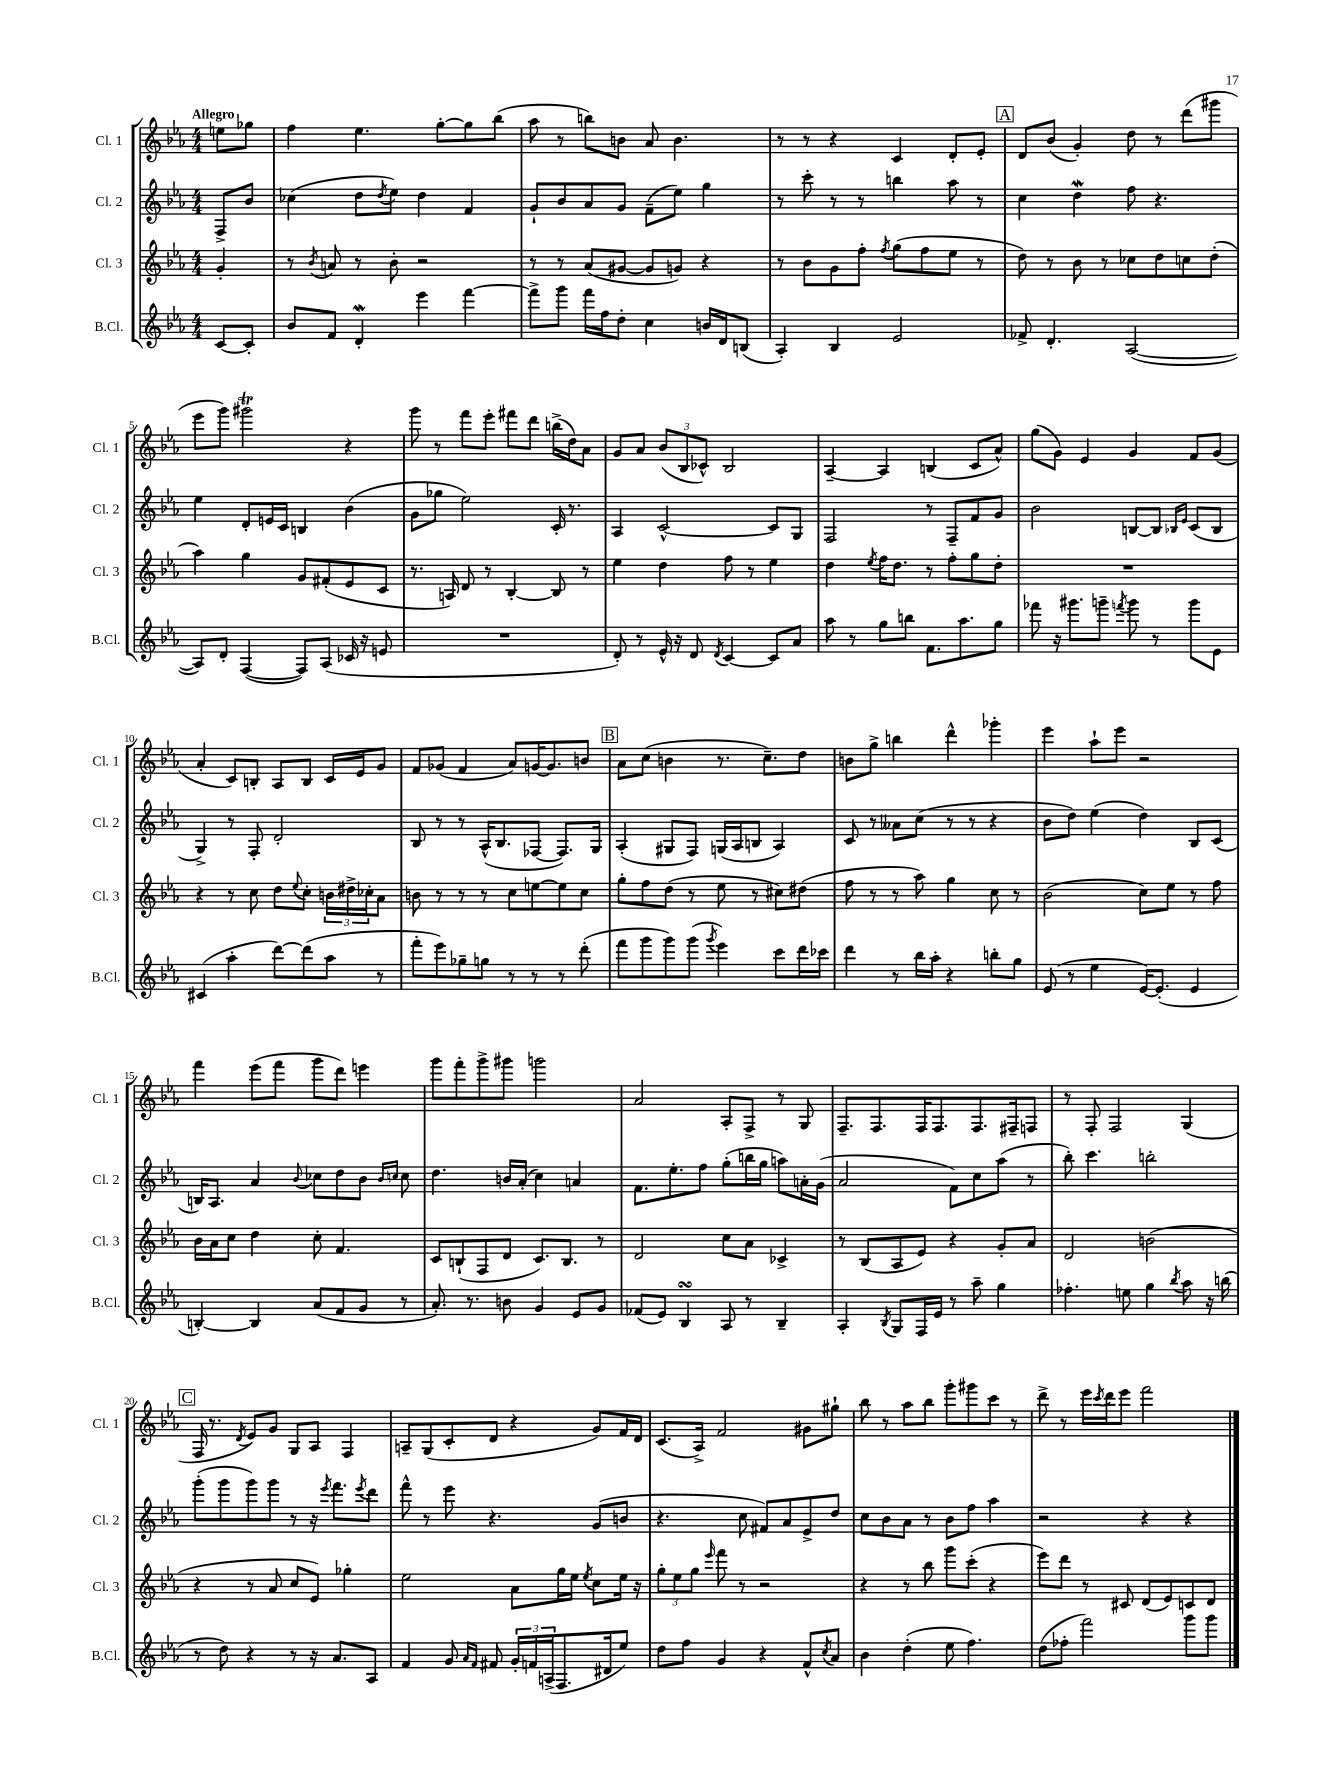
<<
\new StaffGroup <<
\new Staff = "s0" \with { instrumentName = "Cl. 1" shortInstrumentName = "Cl. 1" } {
    \clef treble \key ees \major \numericTimeSignature \time 4/4 \partial 4 \tempo "Allegro"
    e''8 ges''8 |
    f''4 ees''4. g''8~-. g''8 bes''8( |
    aes''8 r8 b''8) b'8 aes'8 b'4. |
    r8 r8 r4 c'4 d'8-. ees'8-. |
    \mark \markup { \box "A" } d'8 bes'8( g'4-.) d''8 r8 d'''8( gis'''8 |
    ees'''8 g'''8) gis'''2\trill r4 |
    g'''8 r8 f'''8 ees'''8-. fis'''8 d'''8 b''16->( d''16) aes'8 |
    g'8 aes'8 \tuplet 3/2 { bes'8( bes8 ces'8-^) } bes2 |
    aes4~-- aes4 b4( c'8 aes'8-^) |
    g''8( g'8) ees'4 g'4 f'8 g'8( |
    aes'4-. c'8) b8-. aes8 b8 c'16 ees'16 g'8 |
    f'8 ges'8( f'4 aes'8) g'16~ g'8. b'8 |
    \mark \markup { \box "B" } aes'8 c''8( b'4 r8. c''8.--) d''8 |
    b'8 g''8-> b''4 d'''4-^ ges'''4-. |
    ees'''4 aes''8-! ees'''8 r2 |
    f'''4 ees'''8( f'''8 g'''8 d'''8) e'''4 |
    g'''8 f'''8-. g'''8-> gis'''8 g'''2 |
    aes'2 aes8-. f8-> r8 g8 |
    f8.-- f8. f16 f8. f8. fis16-- f8 |
    r8 f8-. f2 g4( |
    \mark \markup { \box "C" } f16 r8. \acciaccatura { d'8 } ees'8) g'8 g8 aes8 f4 |
    a8-- g8( c'8-. d'8 r4 g'8) f'16 d'16 |
    c'8.( aes16->) f'2 gis'8 gis''8-! |
    bes''8 r8 aes''8 bes''8 g'''8-. gis'''8 c'''8 r8 |
    d'''8-> r8 ees'''16 \acciaccatura { c'''8 } d'''16 ees'''8 f'''2 \bar "|." |
}
\new Staff = "s1" \with { instrumentName = "Cl. 2" shortInstrumentName = "Cl. 2" } {
    \clef treble \key ees \major \numericTimeSignature \time 4/4 \partial 4
    f8-> bes'8 |
    ces''4( d''8 \acciaccatura { d''8 } ees''8) d''4 f'4 |
    g'8-! bes'8 aes'8 g'8 f'8--( ees''8) g''4 |
    r8 c'''8-. r8 r8 b''4 aes''8 r8 |
    \mark \markup { \box "A" } c''4 d''4\mordent f''8 r4. |
    ees''4 d'8-. e'16 c'16 b4 bes'4( |
    g'8 ges''8 ees''2) c'16-. r8. |
    aes4 c'2~-^ c'8 g8 |
    f2 r8 f8-- f'8 g'8 |
    bes'2 b8~ b8 \grace { bes16 ees'16 } c'8( bes8 |
    g4->) r8 f8-. d'2-. |
    bes8 r8 r8 aes16-^( bes8. fes8~ fes8.) g16 |
    \mark \markup { \box "B" } aes4-.( gis8 f8) g16( aes16 b8 aes4) |
    c'8 r8 aeses'8 c''8( r8 r8 r4 |
    bes'8 d''8) ees''4( d''4) bes8 c'8( |
    b16) aes8. aes'4 \appoggiatura { bes'8 } ces''8 d''8 bes'8 \grace { bes'16 c''16 } c''8 |
    d''4. b'16 aes'16-.( c''4) a'4 |
    f'8. ees''8.-. f''8 g''8-.( b''16 g''16 a''8) a'16-. g'16( |
    aes'2 f'8) c''8 aes''8( r8 |
    bes''8-.) c'''4. b''2-. |
    \mark \markup { \box "C" } g'''8-.( g'''8 g'''8) g'''8 r8 r16 \acciaccatura { ees'''8 } f'''8. \acciaccatura { ees'''8 } d'''8 |
    f'''8-^ r8 ees'''8 r4. g'8( b'8 |
    r4. c''8 fis'8) aes'8 ees'8-> d''8 |
    c''8 bes'8 aes'8 r8 bes'8 f''8 aes''4 |
    r2 r4 r4 \bar "|." |
}
\new Staff = "s2" \with { instrumentName = "Cl. 3" shortInstrumentName = "Cl. 3" } {
    \clef treble \key ees \major \numericTimeSignature \time 4/4 \partial 4
    g'4-. |
    r8 \acciaccatura { bes'8 } a'8 r8 bes'8-. r2 |
    r8 r8 aes'8( gis'8~ gis'8 g'8) r4 |
    r8 bes'8 g'8 f''8-. \acciaccatura { f''8 } g''8( f''8 ees''8 r8 |
    \mark \markup { \box "A" } d''8) r8 bes'8 r8 ces''8 d''8 c''8 d''8-.( |
    aes''4) g''4 g'8 fis'8-.( ees'8 c'8 |
    r8. a16) d'8 r8 bes4~-. bes8 r8 |
    ees''4 d''4 f''8 r8 ees''4 |
    d''4 \acciaccatura { ees''8 } f''16 d''8. r8 f''8-. g''8 d''8-. |
    R1 |
    r4 r8 c''8 d''8 \appoggiatura { ees''8 } c''8-. \tuplet 3/2 { b'16 dis''16-> ces''16-. } aes'8 |
    b'8 r8 r8 r8 c''8 e''8~ e''8 c''8 |
    \mark \markup { \box "B" } g''8-. f''8 d''8( r8 ees''8 r8 cis''8) dis''8( |
    f''8 r8 r8 aes''8) g''4 c''8 r8 |
    bes'2( c''8) ees''8 r8 f''8 |
    bes'16 aes'16 c''8 d''4 c''8-. f'4. |
    c'8 b8-!( f8 d'8 c'8.) b8. r8 |
    d'2 c''8 aes'8 ces'4-> |
    r8 bes8( aes8 ees'8) r4 g'8-. aes'8 |
    d'2 b'2( |
    \mark \markup { \box "C" } r4 r8 aes'8 c''8 ees'8) ges''4-. |
    ees''2 aes'8 g''16 ees''16 \acciaccatura { ees''8 } c''8 ees''16 r16 |
    \tuplet 3/2 { g''8-. ees''8 g''8 } \grace { ees'''16 } f'''8 r8 r2 |
    r4 r8 bes''8 g'''8 c'''8-.( r4 |
    ees'''8) d'''8 r8 cis'8 d'8( ees'8) c'8 d'8 \bar "|." |
}
\new Staff = "s3" \with { instrumentName = "B.Cl." shortInstrumentName = "B.Cl." } {
    \clef treble \key ees \major \numericTimeSignature \time 4/4 \partial 4
    c'8~ c'8-. |
    bes'8 f'8 d'4-.\mordent ees'''4 f'''4~ |
    f'''8-> g'''8 f'''16 f''16 d''8-. c''4 b'16 d'16 b8( |
    aes4-.) bes4 ees'2 |
    \mark \markup { \box "A" } fes'8-> d'4.-. aes2~( |
    aes8) d'8-. f4~( f8) aes8( ces'16 r16 e'8 |
    R1 |
    d'8-.) r8 ees'16-^ r16 d'8 \acciaccatura { d'8 } c'4~ c'8 aes'8 |
    aes''8 r8 g''8 b''8 f'8. aes''8. g''8 |
    fes'''8 r16 gis'''8. g'''8-- \acciaccatura { f'''8 } g'''8 r8 g'''8 ees'8 |
    cis'4( aes''4-. d'''8~) d'''8( aes''8 r8 |
    f'''8-. ees'''8) ges''8-- g''8 r8 r8 r8 d'''8-.( |
    \mark \markup { \box "B" } f'''8 g'''8 g'''8) g'''8( \acciaccatura { g'''8 } ees'''4) c'''8 d'''16 ces'''16 |
    d'''4 r8 bes''16 aes''16-. r4 b''8-. g''8 |
    ees'8( r8 ees''4 ees'16~) ees'8.-.( ees'4 |
    b4~-.) b4 aes'8( f'8 g'8 r8 |
    aes'8.-.) r8. b'8 g'4 ees'8 g'8 |
    fes'8( ees'8) bes4\turn aes8 r8 bes4-- |
    aes4-. \acciaccatura { bes8 } g8 f16 ees'16 r8 aes''8-- g''4 |
    fes''4.-. e''8 g''4 \acciaccatura { bes''8 } aes''8 r16 b''16( |
    \mark \markup { \box "C" } r8 d''8) r4 r8 r16 aes'8. aes8 |
    f'4 g'8 \grace { aes'16 f'16 } fis'8 \tuplet 3/2 { g'16-. f'16 a16->( } f8. dis'16 ees''8) |
    d''8 f''8 g'4 r4 f'8-^ \acciaccatura { c''8 } aes'8 |
    bes'4 d''4-.( ees''8 f''4.) |
    d''8( fes''8-. f'''2) g'''8 g'''8 \bar "|." |
}
>>
>>
